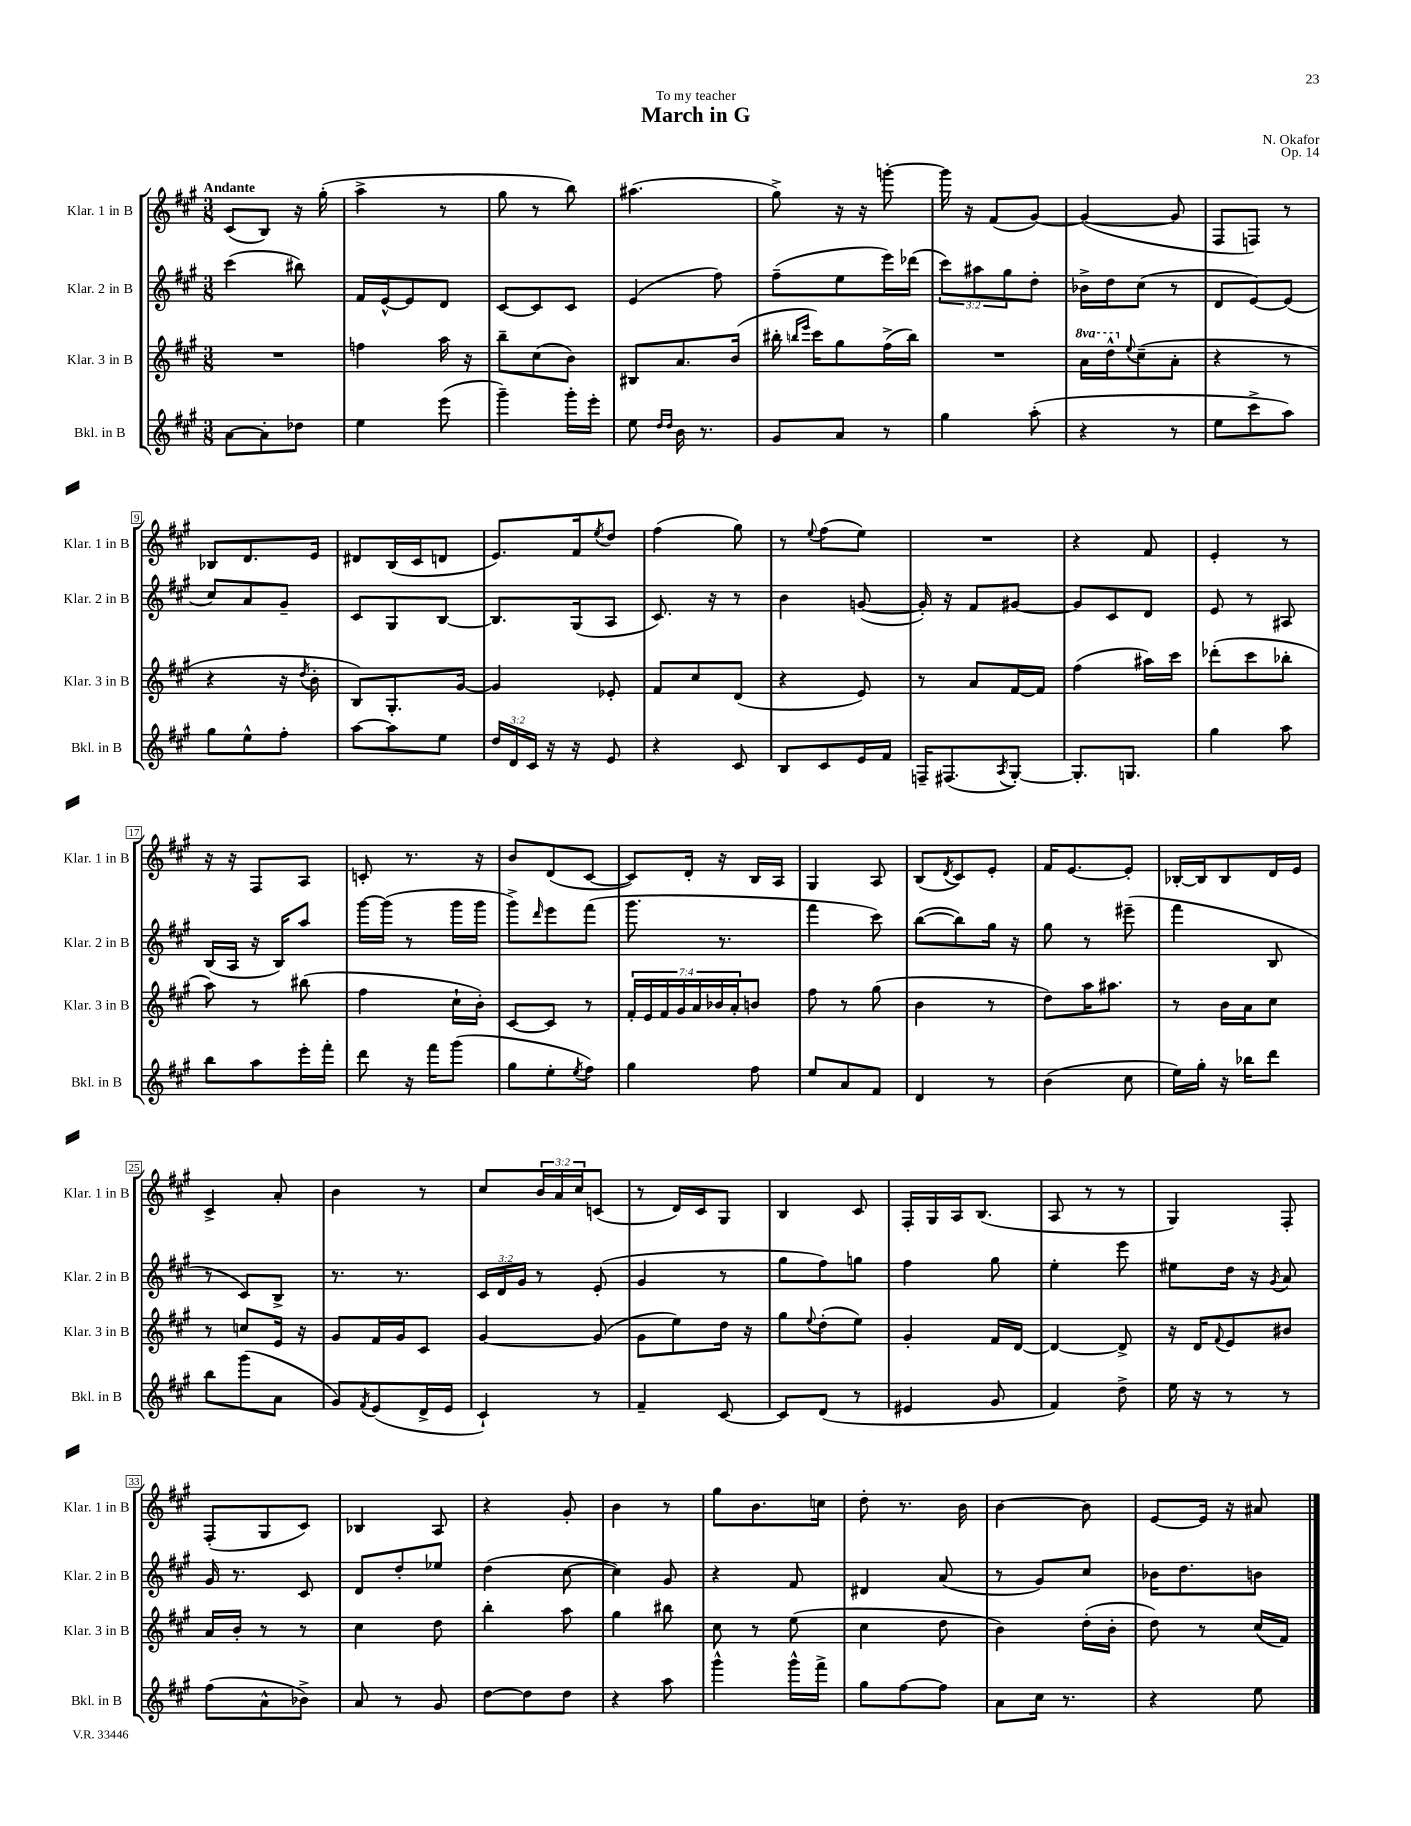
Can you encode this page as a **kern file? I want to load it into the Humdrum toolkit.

**kern	**kern	**kern	**kern
*staff4	*staff3	*staff2	*staff1
*clefG2	*clefG2	*clefG2	*clefG2
*k[f#c#g#]	*k[f#c#g#]	*k[f#c#g#]	*k[f#c#g#]
*M3/8	*M3/8	*M3/8	*M3/8
[8a	4.r	(4ccc#	(8c#
8a']	.	.	8B)
8dd-	.	8bb#)	16r
.	.	.	(16gg#'
=	=	=	=
4ee	4ff	16f#	4aa^
.	.	[16e^^	.
.	.	8e]	.
(8eee	16aa	8d	8r
.	16r	.	.
=	=	=	=
4ggg#~)	8bb~	[8c#	8gg#
.	(8cc#	8c#]	8r
16ggg#'	8b)	8c#	8bb)
16eee'	.	.	.
=	=	=	=
8ee	8B#	(4e	(4.aa#
16qqdd	.	.	.
16qqdd	.	.	.
16b	8.a	.	.
8.r	.	.	.
.	.	8ff#)	.
.	(16b	.	.
=	=	=	=
8g#	16bb#'	(8ff#~	8gg#^)
.	16qqbb	.	.
.	16qqeee	.	.
.	16ccc#)	.	.
8a	8gg#	8ee	16r
.	.	.	16r
8r	(16ff#^	16eee)	[8ggg'
.	16bb)	(16ddd-	.
=	=	=	=
4gg#	4.r	12ccc#)	16ggg]
.	.	.	16r
.	.	12aa#	.
.	.	.	(8f#
.	.	12gg#	.
(8aa'	.	8dd'	[8g#)
=	=	=	=
4r	16aa	16b-^	(4g#_
.	16ddd^^	16dd	.
.	8qqee	.	.
.	(8cc#~	(8cc#	.
8r	8a'	8r	8g#]
=	=	=	=
8ee	4r	8d	8F#
8ccc#^	.	[8e)	8F)
8aa)	8r	(8e]	8r
=	=	=	=
8gg#	4r	8cc#)	8B-
8ee^^	.	8a	8.d
8ff#'	16r	8g#~	.
.	8qdd	.	.
.	16b'	.	16e
=	=	=	=
[8aa	8B)	8c#	8d#
8aa]	8.G#'	8G#	(16B
.	.	.	16c#
8ee	.	[8B	8d
.	[16g#	.	.
=	=	=	=
24dd	4g#]	8.B]	8.e)
24d	.	.	.
24c#	.	.	.
16r	.	.	.
16r	.	(16G#	16f#
.	.	.	8qee
8e	8e-'	8A	8dd
=	=	=	=
4r	8f#	8.c#)	(4ff#
.	8cc#	.	.
.	.	16r	.
8c#	(8d	8r	8gg#)
=	=	=	=
8B	4r	4b	8r
.	.	.	8qqee
8c#	.	.	(8ff#
16e	8e)	([8g	8ee)
16f#	.	.	.
=	=	=	=
16F~	8r	16g'])	4.r
(8.F#	.	16r	.
.	8a	8f#	.
8qA	.	.	.
[8G#')	[16f#	[8g#	.
.	16f#]	.	.
=	=	=	=
8.G#']	(4ff#	8g#]	4r
.	.	8c#	.
8.G	.	.	.
.	16aa#)	8d	8f#
.	16ccc#	.	.
=	=	=	=
4gg#	(8ddd-'	8e	4e'
.	8ccc#	8r	.
8aa	8bb-'	8A#	8r
=	=	=	=
8bb	8aa)	(16B	16r
.	.	16A	16r
8aa	8r	16r	8F#
.	.	16B)	.
16eee'	(8bb#	8aa	8A
16fff#'	.	.	.
=	=	=	=
8ddd	4ff#	[16ggg#	8c'
.	.	(16ggg#]	.
16r	.	8r	8.r
16fff#	.	.	.
(8ggg#	16cc#`	16ggg#	.
.	16b')	16ggg#	16r
=	=	=	=
8gg#	[8c#	8ggg#^)	8b
.	.	16qqddd	.
8ee'	8c#]	8eee	(8d
8qee	.	.	.
8ff#)	8r	(8fff#	[8c#
=	=	=	=
4gg#	28f#'	8.ggg#	8c#])
.	28e	.	.
.	28f#	.	.
.	28g#	.	.
.	.	.	16d'
.	28a	.	.
.	28b-	.	.
.	.	8.r	16r
.	28a'	.	.
8ff#	8b	.	16B
.	.	.	16A
=	=	=	=
8ee	8ff#	4fff#	4G#
8a	8r	.	.
8f#	(8gg#	8ccc#)	8A
=	=	=	=
4d	4b	([8bb	(8B
.	.	.	8qd
.	.	8bb])	8c#)
8r	8r	16gg#	8e'
.	.	16r	.
=	=	=	=
(4b	8dd)	8gg#	16f#
.	.	.	[8.e
.	16aa	8r	.
.	8.aa#	.	.
8cc#	.	(8eee#~	8e']
=	=	=	=
16ee)	8r	4fff#	[16B-'
16gg#'	.	.	16B-]
16r	16b	.	8B-
16bb-	16a	.	.
8ddd	8cc#	8B	16d
.	.	.	16e
=	=	=	=
8bb	8r	8r	4c#^
(8ggg#	8cc	8c#)	.
8a	16e	8B^	8a'
.	16r	.	.
=	=	=	=
8g#)	8g#	8.r	4b
8qf#	.	.	.
(8e	16f#	.	.
.	16g#	8.r	.
16d^	8c#	.	8r
16e	.	.	.
=	=	=	=
4c#`)	[4g#	24c#	8cc#
.	.	24d	.
.	.	24g#	.
.	.	8r	24b
.	.	.	24a
.	.	.	24cc#
8r	(8g#]	(8e'	(8c
=	=	=	=
4f#~	8g#	4g#	8r
.	8ee)	.	16d)
.	.	.	16c#
[8c#	16dd	8r	8G#
.	16r	.	.
=	=	=	=
8c#]	8gg#	8gg#	4B
.	8qqee	.	.
(8d	(8dd'	8ff#)	.
8r	8ee)	8gg	8c#
=	=	=	=
4e#	4g#'	4ff#	16F#'
.	.	.	16G#
.	.	.	16A
.	.	.	(8.B
8g#	16f#	8gg#	.
.	[16d	.	.
=	=	=	=
4f#)	4d_	4ee'	8A
.	.	.	8r
8dd^	8d^]	8eee	8r
=	=	=	=
16ee	16r	8ee#	4G#)
16r	16d	.	.
.	8qqf#	.	.
8r	8e	16dd	.
.	.	16r	.
.	.	8qg#	.
8r	8b#	8a	8F#'
=	=	=	=
(8ff#	16a	16g#	(8F#'
.	16b'	8.r	.
8a^^	8r	.	8G#
8b-^)	8r	8c#	8c#)
=	=	=	=
8a	4cc#	8d	4B-
8r	.	8dd'	.
8g#	8dd	8ee-	8A
=	=	=	=
[8dd	4bb'	(4dd	4r
8dd]	.	.	.
8dd	8aa	[8cc#	8g#'
=	=	=	=
4r	4gg#	4cc#])	4b
8aa	8bb#	8g#	8r
=	=	=	=
4ggg#^^	8cc#	4r	8gg#
.	8r	.	8.b
16ggg#^^	(8ee	8f#	.
16fff#^	.	.	16cc
=	=	=	=
8gg#	4cc#	4d#	8dd'
[8ff#	.	.	8.r
8ff#]	8dd	(8a	.
.	.	.	16b
=	=	=	=
8a	4b)	8r	[4b
16cc#	.	8g#)	.
8.r	.	.	.
.	(16dd'	8cc#	8b]
.	16b'	.	.
=	=	=	=
4r	8dd)	16b-	[8e
.	.	8.dd	.
.	8r	.	16e]
.	.	.	16r
8ee	(16cc#	8b	8a#
.	16f#)	.	.
==	==	==	==
*-	*-	*-	*-
